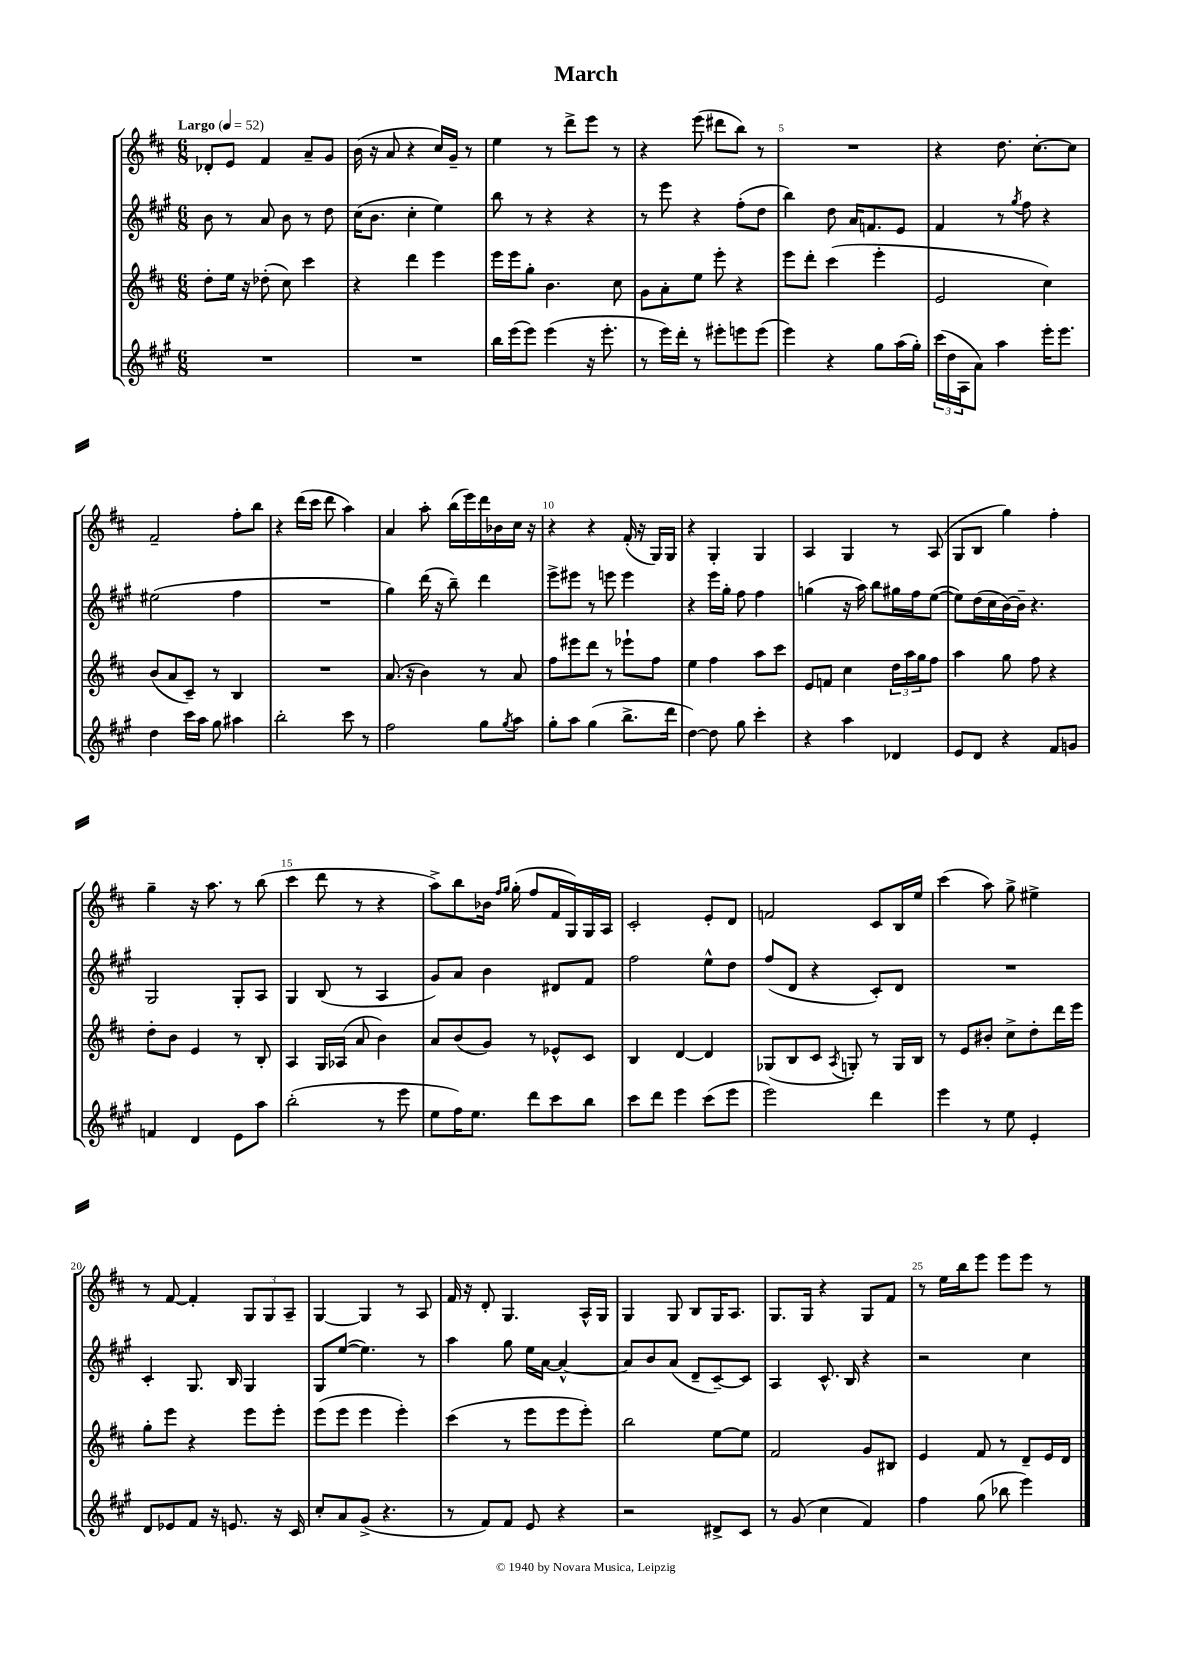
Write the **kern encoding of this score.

**kern	**kern	**kern	**kern
*part4	*part3	*part2	*part1
*staff4	*staff3	*staff2	*staff1
*clefG2	*clefG2	*clefG2	*clefG2
*k[f#c#g#]	*k[f#c#]	*k[f#c#g#]	*k[f#c#]
*M6/8	*M6/8	*M6/8	*M6/8
*MM52	*MM52	*MM52	*MM52
=1	=1	=1	=1
!	!	!	!LO:TX:a:B:t=Largo
2.r	8dd'\L	8b\	8d-X'/L
.	16ee\Jk	8r	8e/J
.	16r	.	.
.	(8dd-X'\	8a/	4f#/
.	8cc#\)	8b\	.
.	4ccc#\	8r	8a~/L
.	.	8dd\	8g/J
=2	=2	=2	=2
2.r	4r	(16cc#\KL	(16b\
.	.	8.b\J	16r
.	.	.	8a/
.	4ddd\	4cc#'\	4r
.	4eee\	4ee\)	16cc#/LL)
.	.	.	16g~/JJ
.	.	.	8r
=3	=3	=3	=3
16bb\LL	16eee\LL	8bb\	4ee\
(16eee\J	16eee\J	.	.
8eee\J)	8gg'\J	8r	.
(4eee\	4.b\	4r	8r
.	.	.	8ddd^\L
16r	.	4r	8eee\J
8.eee'\	.	.	.
.	8cc#\	.	8r
=4	=4	=4	=4
8r	8g\L	8r	4r
16eee\LL)	8a'\	8eee\	.
16ddd'\JJ	.	.	.
8r	8ee\J	4r	(8eee\
8eee#X'\L	8eee'\	.	8ddd#X\L
8eeen\	4r	(8ff#'\L	8bb\J)
(8eee\J	.	8dd\J	8r
=5	=5	=5	=5
4eee\)	8eee\L	4bb\)	2.r
.	8ddd'\J	.	.
4r	(4ccc#\	8dd\	.
.	.	16a/KL	.
.	.	8.fn/	.
8gg#\L	4eee'\	.	.
(16aa\L	.	8e/J	.
16gg#'\JJ)	.	.	.
=6	=6	=6	=6
(24ccc#\LL	2e/	4f#/	4r
24dd\	.	.	.
24A\J	.	.	.
8a\J)	.	.	.
4aa\	.	8r	8.dd\
.	.	8qgg#/	.
.	.	8ff#\	.
.	.	.	[8.cc#'\L
16eee'\KL	4cc#\)	4r	.
8.eee\J	.	.	.
.	.	.	8cc#\J]
!!LO:LB:g=z
=7	=7	=7	=7
4dd\	(8b/L	(2ee#X\	2f#~/
.	8a/	.	.
16ccc#\LL	8c#~/J)	.	.
16aa\JJ	.	.	.
8gg#\	8r	.	.
4aa#X\	4B/	4ff#\	8ff#'\L
.	.	.	8bb\J
=8	=8	=8	=8
2bb'\	2.r	2.r	4r
.	.	.	(16ddd\LL
.	.	.	16ccc#\JJ
.	.	.	8ddd\
8ccc#\	.	.	4aa\)
8r	.	.	.
=9	=9	=9	=9
2ff#\	(8.a/	4gg#\)	4a/
.	16r	.	.
.	4b\)	(16ddd\	8aa'\
.	.	16r	.
.	.	8bb~\)	(16bb\LL
.	.	.	16eee\)
8gg#\L	8r	4ddd\	16ddd\
.	.	.	16b-X\
8qgg#/	.	.	.
8aa\J	8a/	.	16cc#\JJ
.	.	.	16r
=10	=10	=10	=10
8gg#'\L	8ff#\L	8eee^\L	4r
8aa\J	8eee#X\	8eee#X\J	.
(4gg#\	8ddd\J	8r	4r
.	8r	8eeen\	.
8.bb^\L	8eee-X`\L	4eee\	(16f#'/
.	.	.	16r
.	8ff#\J	.	16G/LL)
16ddd\Jk	.	.	16G/JJ
=11	=11	=11	=11
[4dd\)	4ee\	4r	4r
8dd\]	4ff#\	16eee\LL	4G'/
.	.	16gg#'\JJ	.
8gg#\	.	8ff#\	.
4ccc#'\	8aa\L	4ff#\	4G/
.	8ccc#\J	.	.
=12	=12	=12	=12
4r	8e/L	(4ggn\	4A/
.	8fn/J	.	.
4aa\	4cc#\	16r	4G/
.	.	16aa\)	.
.	.	8bb\L	.
4d-X/	24dd\LL	16gg#X\L	8r
.	24aa\	.	.
.	.	16ff#\J	.
.	24gg\J	.	.
.	8ff#\J	([8ee\J	(8A/
=13	=13	=13	=13
8e/L	4aa\	8ee\L])	8G/L
8d/J	.	(16dd\L	8B/J
.	.	16cc#\	.
4r	8gg\	[16b\)	4gg\)
.	.	16b~\JJ]	.
.	8ff#\	4.r	.
8f#/L	4r	.	4ff#'\
8gn/J	.	.	.
!!LO:LB:g=z
=14	=14	=14	=14
4fn/	8dd'\L	2G#/	4gg~\
.	8b\J	.	.
4d/	4e/	.	16r
.	.	.	8.aa\
8e\L	8r	8G#'/L	8r
8aa\J	8B'/	8A/J	(8bb\
=15	=15	=15	=15
(2bb'\	4A/	4G#/	4ccc#\
.	16G/LL	(8B/	8ddd\
.	(16A-X/JJ	.	.
.	8a/	8r	8r
8r	4b\)	4A/	4r
8eee\	.	.	.
=16	=16	=16	=16
8ee\L	8a/L	8g#/L)	8aa^\L)
16ff#\K)	(8b/	8a/J	8bb\
8.ee\J	.	.	.
.	8g/J)	4b\	16b-X\Jk
.	.	.	16qqff#/LL
.	.	.	16qqgg/JJ
.	.	.	(16gg'\
8ddd\L	8r	.	8ff#/L
8ccc#\	8e-X^^/L	8d#X/L	16f#/L
.	.	.	16G/)
8bb\J	8c#/J	8f#/J	16G/
.	.	.	16A/JJ
=17	=17	=17	=17
8ccc#\L	4B/	2ff#\	2c#'/
8ddd\J	.	.	.
4eee\	[4d/	.	.
(8ccc#\L	4d/]	8ee^^\L	8e'/L
8eee\J	.	8dd\J	8d/J
=18	=18	=18	=18
2eee\)	(8G-X/L	(8ff#/L	2fn/
.	8B/	8d/J	.
.	8c#/J	4r	.
.	8qA/	.	.
.	8Gn'/)	.	.
4ddd\	8r	8c#'/L)	8c#/L
.	16G/LL	8d/J	16B/L
.	16B/JJ	.	16ee/JJ
=19	=19	=19	=19
4eee\	8r	2.r	(4ccc#\
.	8e/L	.	.
8r	8b#X'/J	.	8aa\)
8ee\	8cc#^\L	.	8gg^\
4e'/	8dd'\	.	4ee#X^\
.	16ddd\L	.	.
.	16eee\JJ	.	.
!!LO:LB:g=z
=20	=20	=20	=20
8d/L	8gg'\L	4c#'/	8r
8e-X/	8eee\J	.	[8f#/
8f#/J	4r	8.G#/	4f#'/]
16r	.	.	.
8.en/	.	16B/	.
.	8eee\L	4G#/	12G/L
.	.	.	12G/
16r	8eee'\J	.	.
.	.	.	12A~/J
16c#/	.	.	.
=21	=21	=21	=21
8cc#'/L	(8eee\L	8G#/L	[4G/
8a/	8eee\J	([8ee/J	.
(8g#^/J	4eee\	4.ee\])	4G/]
4.r	.	.	.
.	4eee'\)	.	8r
.	.	8r	8A/
=22	=22	=22	=22
8r	(4ccc#\	4aa\	16f#/
.	.	.	16r
8f#/L)	.	.	8d'/
8f#/J	8r	8gg#\	4.G/
8e/	8eee\L	16ee\LL	.
.	.	[16a\JJ	.
4r	8eee\	4a^^/_	.
.	8eee'\J)	.	16A^^/LL
.	.	.	16G/JJ
=23	=23	=23	=23
2r	2bb\	8a/L]	4G/
.	.	8b/	.
.	.	(8a/J	8G/
.	.	8d~/L	8B/L
8d#X^/L	[8ee\L	[8c#~/)	16G/K
.	.	.	8.A/J
8c#/J	8ee\J]	8c#/J]	.
=24	=24	=24	=24
8r	2f#/	4A/	8.G/L
(8g#/	.	.	.
.	.	.	16G/Jk
4cc#\	.	8.c#^^/	4r
.	.	16B/	.
4f#/)	8g/L	4r	8G/L
.	8B#X/J	.	8f#/J
=25	=25	=25	=25
4ff#\	4e/	2r	8r
.	.	.	16ee\LL
.	.	.	16bb\J
(8gg#\	8f#/	.	8eee\J
8bb-X\	8r	.	8eee\L
4eee\)	8d~/L	4cc#\	8eee\J
.	16e/L	.	8r
.	16d/JJ	.	.
==	==	==	==
*-	*-	*-	*-
